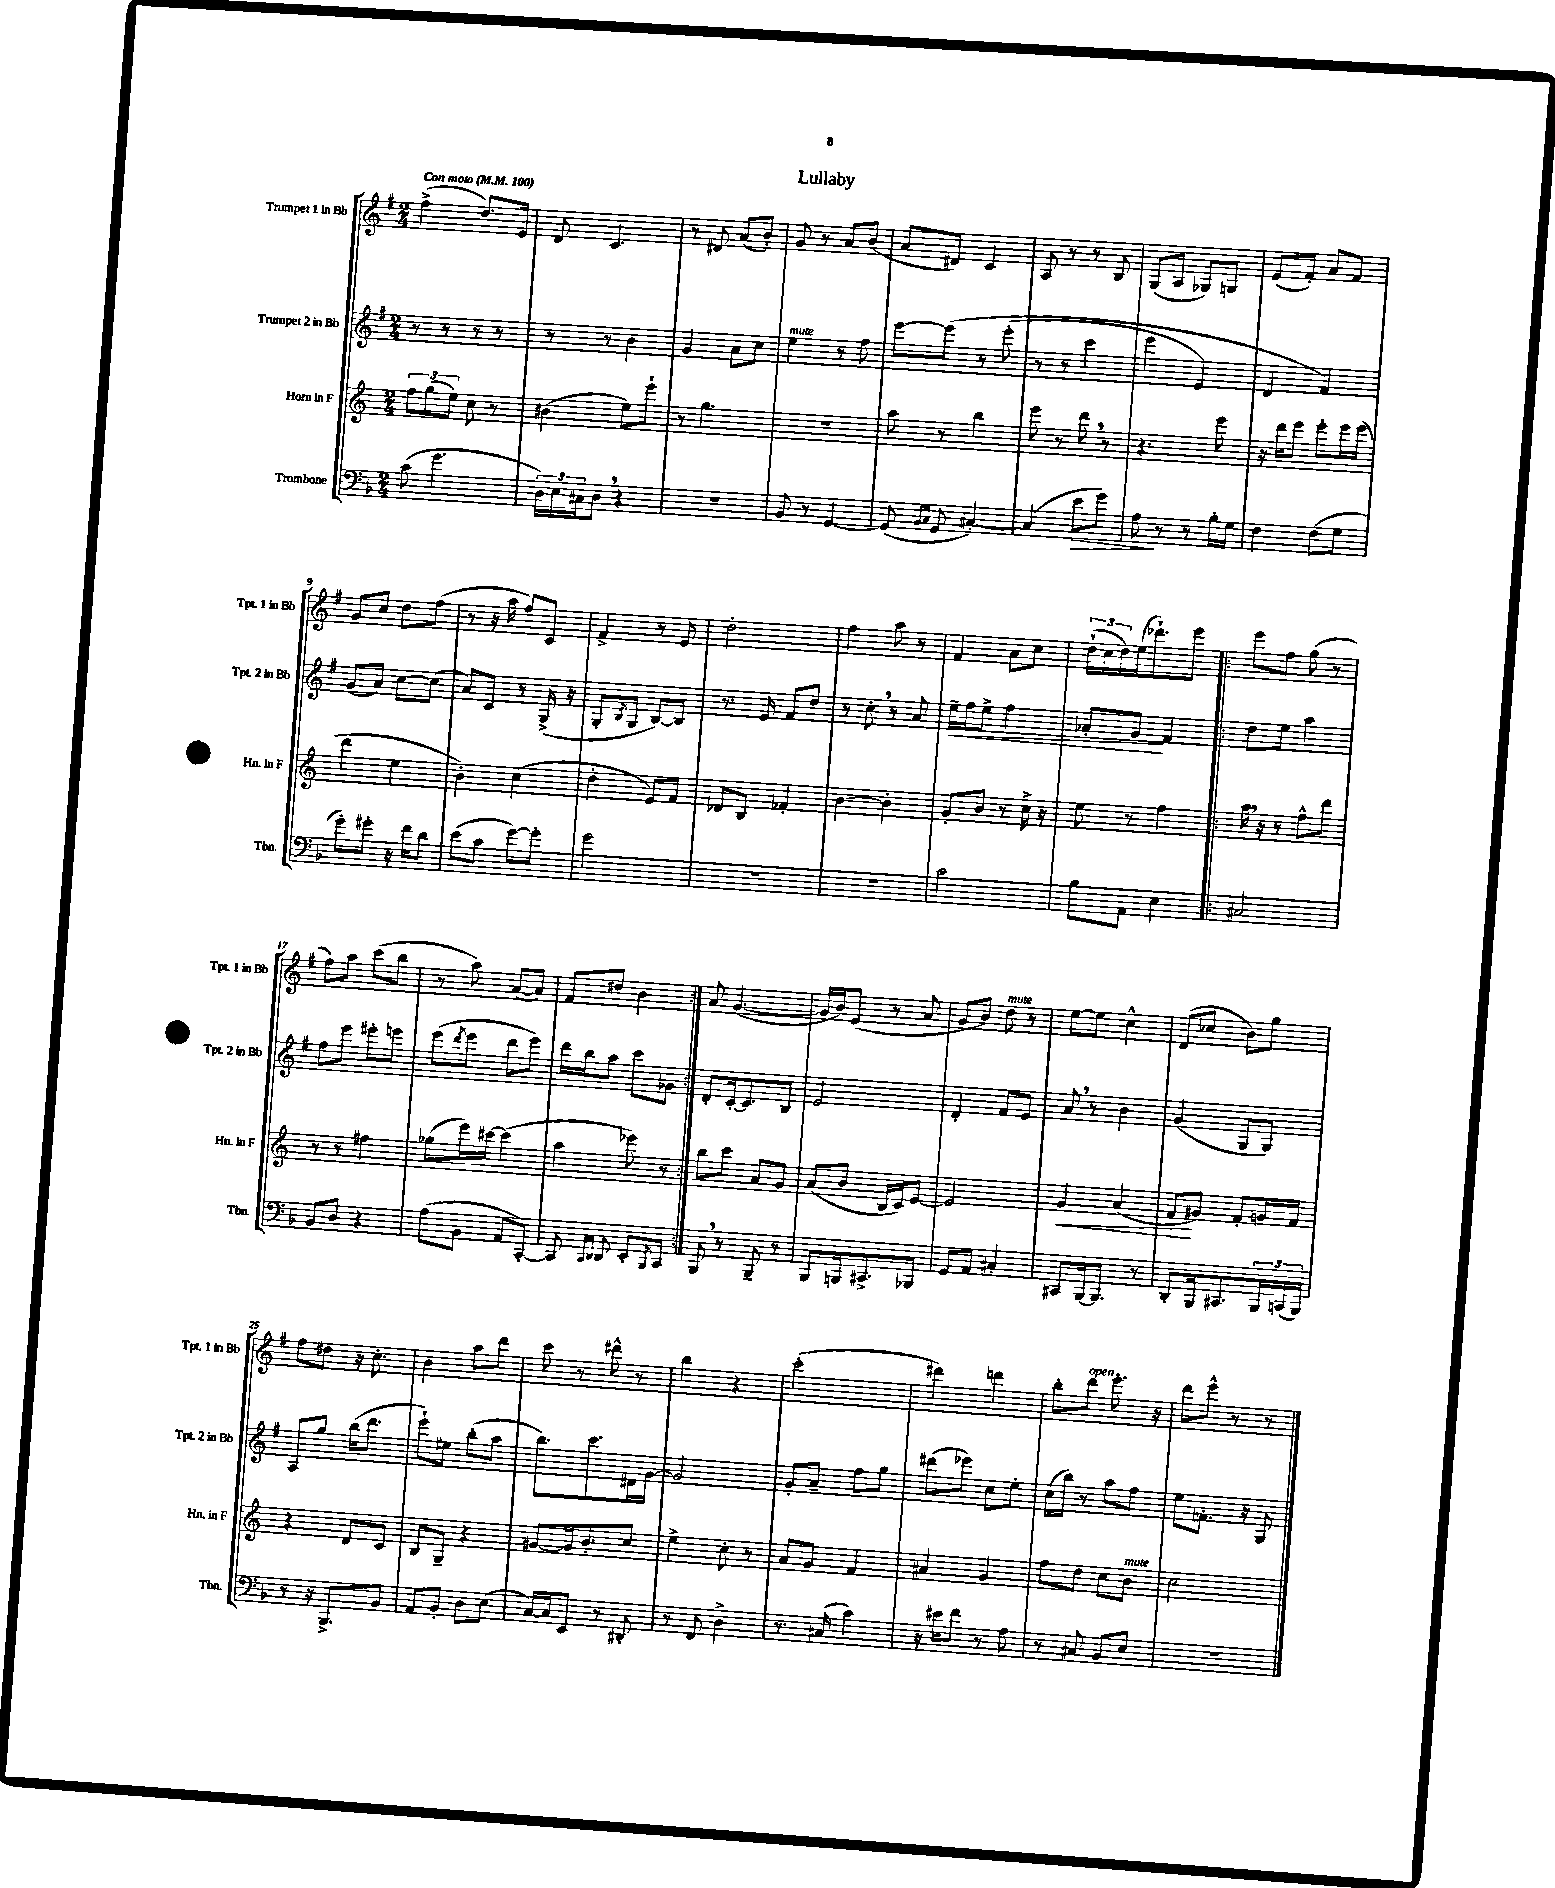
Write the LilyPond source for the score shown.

\header { title = "Lullaby" }
<<
\new StaffGroup <<
\new Staff = "s0" \with { instrumentName = "Trumpet 1 in Bb" shortInstrumentName = "Tpt. 1 in Bb" } {
    \clef treble \key g \major \numericTimeSignature \time 2/4 \tempo "Con moto" 4 = 100
    fis''4->( d''8.) e'16 |
    d'8 c'4. |
    r8 dis'8 a'8( b'8-.) |
    g'8 r8 a'8 b'8( |
    a'8 dis'8) c'4 |
    a8 r8 r8 b8 |
    g8( a8 ges8) g8 |
    e'8( fis'8-.) a'8 fis'8 |
    g'8 c''8 d''8 fis''8( |
    r8 r16 a''16 fis''8) c'8 |
    fis'4-> r8 e'8 |
    d''2-. |
    fis''4 a''8 r8 |
    fis'4 a'8 c''8 |
    \tuplet 3/2 { d''16-!( c''16 d''16) } e''16( des'''8.-!) e'''8 |
    \repeat volta 2 { e'''8 fis''8 g''8( r8 |
    fis''8) a''8 c'''8( b''8 |
    r8 a''8) a'8~( a'8) |
    fis'8 dis''8 b'4 | }
    a'8 g'4.~( |
    g'16 b'16) e'8( r8 a'8 |
    g'8 b'8) d''8^\markup { \italic "mute" } r8 |
    e''8~ e''8 c''4-^ |
    d'8( ces''8 b'8) g''8 |
    fis''8 dis''8 r16 c''8.-. |
    b'4 a''8 d'''8 |
    c'''8 r8 dis'''8-^ r8 |
    b''4 r4 |
    c'''2-.( |
    dis'''4) d'''4 |
    b''8-. d'''8^\markup { \italic "open" } e'''8.-. r16 |
    d'''8 e'''8-^ r8 r8 \bar "|." |
}
\new Staff = "s1" \with { instrumentName = "Trumpet 2 in Bb" shortInstrumentName = "Tpt. 2 in Bb" } {
    \clef treble \key g \major \numericTimeSignature \time 2/4
    r8 r8 r8 r8 |
    r8 r8 b'4 |
    g'4 a'8 c''8 |
    e''4^\markup { \italic "mute" } r8 fis''8 |
    e'''8~ e'''8\( r8 e'''8-.( |
    r8 r8 c'''4 |
    e'''4 e'4) |
    d'4 fis'4\) |
    g'8( a'8) c''8~ c''8( |
    a'8) c'8 r8 g16->( r16 |
    g8-. \acciaccatura { b8 } g8 b8~) b8 |
    r8. e'16 fis'8 d''8 |
    r8 c''8-. \breathe r8 a'8 |
    e''16--\< fis''16 e''8-> fis''4 |
    aes'8-. g'8\! fis'4 |
    \repeat volta 2 { d''8 e''8 a''4 |
    fis''8 e'''8 eis'''8-. e'''8 |
    e'''8( \acciaccatura { d'''8 } e'''8 d'''8 e'''8) |
    d'''16 b''16 a''8 c'''8 ges'8 | }
    d'8-. c'16~-. c'8. b8 |
    e'2 |
    d'4-. fis'8 e'8 |
    a'8 \breathe r8 b'4 |
    g'4( g8 g8) |
    a8 g''8 b''16( d'''8. |
    e'''8-!) eis''8 b''8-.( a''8 |
    b''8.) c'''8. dis'16 g'16~ |
    g'2 |
    g'8-. a'8-- fis''8 g''8 |
    dis'''8( ees'''8) c''8 e''8-. |
    c''16( b''16) r8 a''8 fis''8 |
    e''8 f'8.-. r16 g8 \bar "|." |
}
\new Staff = "s2" \with { instrumentName = "Horn in F" shortInstrumentName = "Hn. in F" } {
    \clef treble \key c \major \numericTimeSignature \time 2/4
    \tuplet 3/2 { f''8 g''8( e''8) } c''8 r8 |
    bis'4( e''8) e'''8-! |
    r8 g''4. |
    r2 |
    a''8 r8 b''4 |
    e'''8 r8 d'''8 \breathe r8 |
    r4. e'''8 |
    r16 d'''16 e'''8 e'''8-. e'''16 e'''16( |
    d'''4 e''4 |
    b'4-.) c''4( |
    d''4-. e'8) f'8 |
    des'8 b8 fes'4-. |
    b'4~ b'4-. |
    g'8-. b'8 r8 c''16-> r16 |
    e''8 r8 f''4 |
    \repeat volta 2 { a''16 \breathe r16 r8 f''8-^ d'''8 |
    r8 r8 fis''4 |
    ges''8( e'''16) cis'''16~ cis'''4( |
    a''4 ees'''8) r8 | }
    b''8 c'''8 a'8 g'8 |
    a'8( b'8 b16 c'16) e'8~ |
    e'2 |
    g'4\< a'4( |
    f'8\! gis'8) f'8-. g'16 f'16 |
    r4 d'8 c'8 |
    b8 g8-- r4 |
    gis'8~ gis'16 b'8.-. c''8 |
    e''4-> c''8-. r8 |
    a'8 g'8 f'4 |
    ais'4 g'4 |
    f''8 d''8 c''8 b'8^\markup { \italic "mute" } |
    c''2 \bar "|." |
}
\new Staff = "s3" \with { instrumentName = "Trombone" shortInstrumentName = "Tbn." } {
    \clef bass \key f \major \numericTimeSignature \time 2/4
    c'8( g'4. |
    \tuplet 3/2 { d16) e16 cis16 } d8 \breathe r4 |
    R2 |
    bes,8 r8 g,4~ |
    g,8( \grace { bes,16 c16 } g,8 cis4~-.) |
    cis4( e'8\> g'8) |
    a8\! r8 r8 bes16-. g16 |
    f4 f8( g8 |
    g'8-.) gis'8-. r16 f'16 d'8 |
    e'8( c'8 g'8~) g'8-. |
    g'2 |
    R2 |
    R2 |
    c'2 |
    bes8 a,8 e4 |
    \repeat volta 2 { cis2 |
    bes,8 d8 r4 |
    a8( bes,8 a,8 c,8~-.) |
    c,8 \grace { c,16 d,16 } d,8 e,8-. \acciaccatura { bes,,8 } c,8 | }
    bes,,8 \breathe r8 bes,,8-- r8 |
    bes,,8 b,,16 cis,8.-> bes,,8 |
    g,8 a,8 cis4-. |
    cis,8 bes,,16~ bes,,8. r8 |
    d,8-. bes,,16 cis,8. \tuplet 3/2 { bes,,16 c,16( bes,,16) } |
    r8 r16 bes,,8.-> bes,8 |
    a,8 bes,8-. d8 e8( |
    c16~) c16 e,8 r8 dis,8-. |
    r8 f,8 d4-> |
    r8. cis16( c'4) |
    r16 eis'16 f'8 r8 a8 |
    r8 cis8 bes,8 e8 |
    R2 \bar "|." |
}
>>
>>
